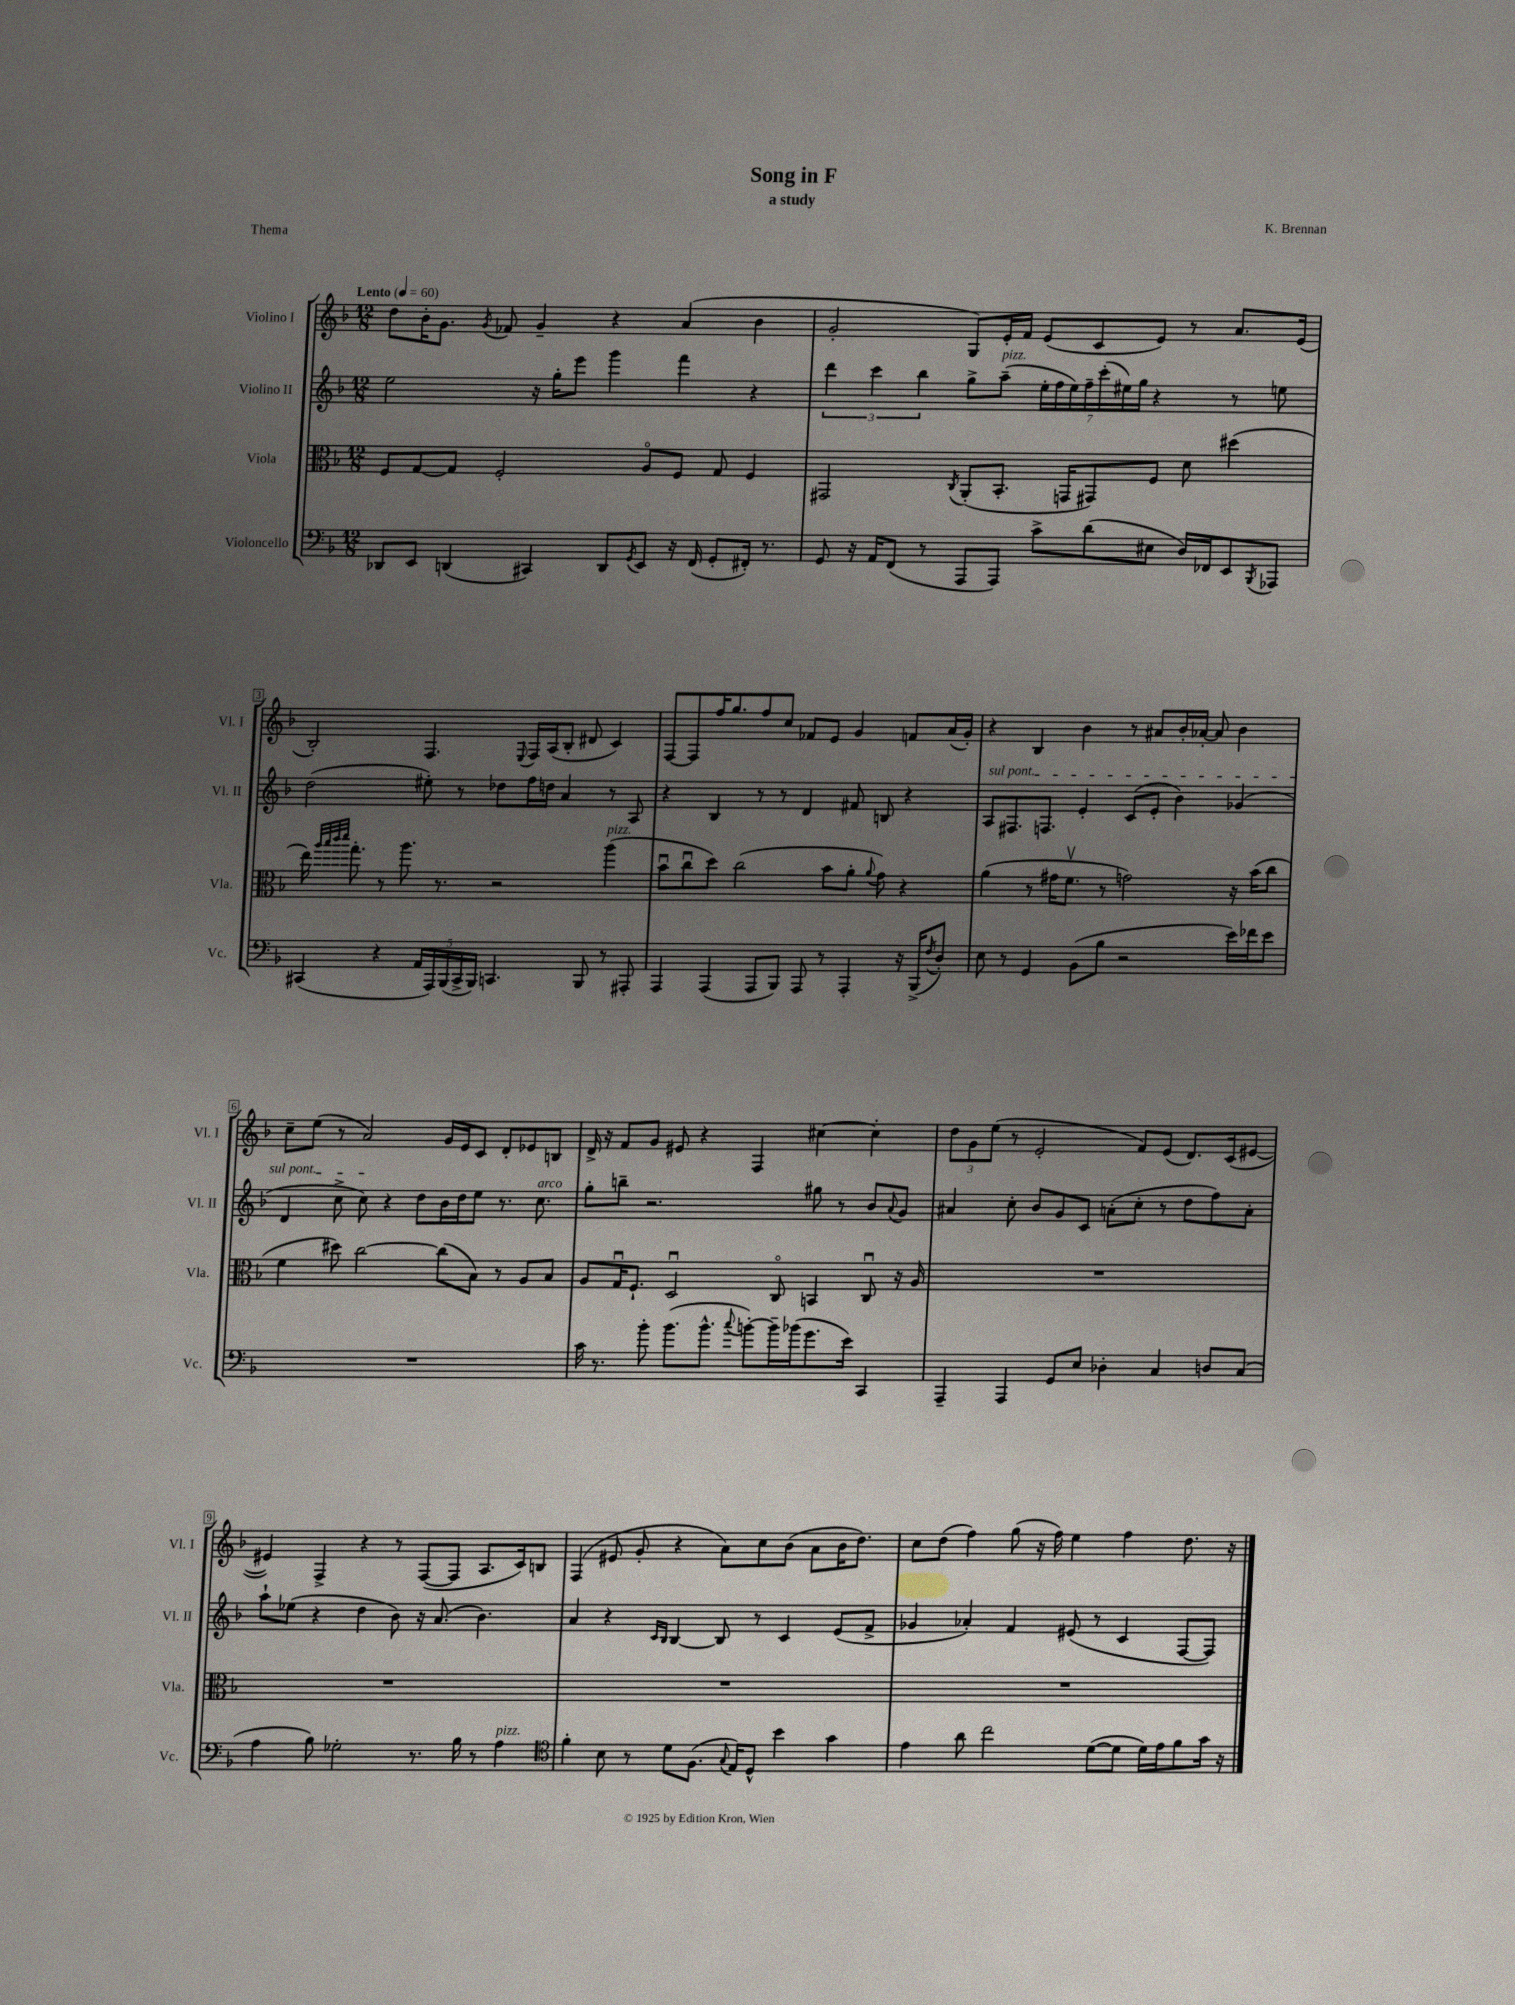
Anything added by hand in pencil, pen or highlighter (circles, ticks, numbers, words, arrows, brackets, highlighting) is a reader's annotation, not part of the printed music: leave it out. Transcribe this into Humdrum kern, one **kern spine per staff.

**kern	**kern	**kern	**kern
*staff4	*staff3	*staff2	*staff1
*clefF4	*clefC3	*clefG2	*clefG2
*k[b-]	*k[b-]	*k[b-]	*k[b-]
*M12/8	*M12/8	*M12/8	*M12/8
*MM60	*MM60	*MM60	*MM60
8DD-/L	8F/L	2ee\	8dd\L
8EE/J	[8G/	.	16b-'\K
.	.	.	8.g\J
(4DD/	8G/]J	.	.
.	.	.	8qg/
.	2F'/	.	8f-/
4CC#/)	.	16r	4g~/
.	.	16gg'\LK	.
.	.	8eee\J	.
8DD/L	.	4ggg\	4r
8qGG/	.	.	.
8EE/J	8Ao/L	.	.
16r	8F/J	4fff\	(4a/
(16FF/	.	.	.
8GG'/L	8G/	.	.
16FF#'/Jk)	4F/	4r	4b-\
8.r	.	.	.
=	=	=	=
8GG/	2GG#/	6ddd\	2g'/
16r	.	.	.
.	.	6ccc\	.
16AA/LK	.	.	.
(8FF/J	.	.	.
.	.	6bb-\	.
8r	.	.	.
.	8qC/	.	.
8AAA/L	(8AA'/L	8gg^\L	8G/L)
8AAA/J)	8.BB-'/J	(8aa~\J	16e'/L
.	.	.	16f/JJ
8c^\L	.	28ee'\LL	(8e/L
.	.	28ff\	.
.	16GG/LK	.	.
.	.	28ee\)	.
.	.	28ff~\	.
(8d\	8GG#/)	.	8c/
.	.	(28ccc'\	.
.	.	28ee#\)	.
.	.	28gg\JJ	.
8E#\J	8F/J	4r	8e/J)
16D/LL)	8d\	.	8r
16FF-/J	.	.	.
8EE/	(4dd#\	8r	8.a/L
8qBBB-/	.	.	.
8AAA-/J	.	8ee\	.
.	.	.	(16e/Jk
=	=	=	=
(4CC#/	16ee\)	(2dd\	2B-'/)
.	32qqaa/LLL	.	.
.	32qqbb-/	.	.
.	32qqccc/	.	.
.	32qqddd/JJJ	.	.
.	8.gg'\	.	.
4r	8r	.	.
.	8.aa\	.	.
20AA/LL	.	8ee#'\)	4.F/
20AAA/)	.	.	.
.	8.r	.	.
(20BBB-/	.	.	.
.	.	8r	.
20CC#^/	.	.	.
20BBB-/JJ)	.	.	.
4.CC/	2r	8dd-\L	.
.	.	.	8qqE/
.	.	16ff\L	16F/LL
.	.	16dd\JJ	(16A/J
.	.	4a/	8B-'/J
8BBB-/	.	.	8d#/
8r	(4aa\	8r	4c/)
8AAA#'/	.	8A/	.
=	=	=	=
4AAA/	8b-u\L	4r	[8F/L
.	8ccu\	.	8F/]
(4AAA/	8dd\J)	4B-/	16ff/K
.	.	.	8.gg/
.	(2cc\	.	.
8AAA/L	.	8r	8ff/
8BBB-/J)	.	8r	8cc/J
8AAA/	.	4d/	8f-/L
8r	8b-\L	.	8e/J
4AAA'/	8a'\J	8f#/	4g/
.	8qqa/	.	.
.	8g\)	8B/	.
16r	4r	4r	8f/L
(16BBB-^/LK	.	.	.
8qF/	.	.	.
8D'/J)	.	.	(16a/L
.	.	.	16g'/JJ)
=	=	=	=
8E\	(4a\	8A/L	4r
8r	.	8.F#/	.
4GG/	8r	.	4B-/
.	.	8.F/J	.
.	16g#\LK	.	.
.	8.fv\J	.	.
(8BB-\L	.	4e'/	4b-\
8B-\J	8r	.	.
2r	2g\)	(8c/L	8r
.	.	8e'/J	8a#/L
.	.	4b-\)	16b-'/L
.	.	.	[16a-'/JJ
.	.	.	8a-/]
16e\LL)	16r	(4g-/	4b-\
16f-\J	(16b-\LK	.	.
8e\J	8cc\J	.	.
=	=	=	=
1.r	4f\	4d/	8cc~\L
.	.	.	(8ee\J
.	8dd#\)	8cc^\	8r
.	[2cc\	8cc\)	2a/)
.	.	4r	.
.	.	8dd\L	.
.	(8cc\]L	16b-\L	16g/LL
.	.	16dd\J	16e/J
.	8B-\J)	8ee\J	8c/J
.	8r	8.r	8d'/L
.	8A/L	.	8e-/
.	.	8.cc\	.
.	8B-/J	.	8B/J
=	=	=	=
16c\	8A/L	8gg'\L	16d^/
8.r	.	.	16r
.	16Gu/K	8bb~\J	8f/L
.	8.F`/J	.	.
8b-'\	.	2.r	8g/J
(8.b-\L	2Du/	.	8e#/
.	.	.	4r
8.b-^^\J	.	.	.
8qqcc/	.	.	.
[8b'\L)	.	.	4F/
16b~\]L	8Co/	.	.
(16b-\J	.	.	.
8.g\	4BB/	8gg#\	[4cc#\
.	.	8r	.
16e\Jk)	.	.	.
4CC/	8Cu/	8b-/L	4cc#'\]
.	.	8qqa/	.
.	16r	8g/J	.
.	16A/	.	.
=	=	=	=
4AAA~/	1.r	4a#/	12dd\L
.	.	.	12g\
.	.	.	(12ee\J
4AAA/	.	8cc'\	8r
.	.	8b-/L	2e'/
8GG/L	.	8g/	.
8E/J	.	8c/J	.
4D-'\	.	(8a'\L	.
.	.	8cc'\J	8f/L)
4C/	.	8r	(8e/J
.	.	8dd\L	8.d/L)
8D/L	.	8ff\)	.
.	.	.	(16c/k
(8C/J	.	8a'\J	[8e#/J
=	=	=	=
4A\	1.r	8aa`\L	4e#/])
.	.	(8ee-\J	.
8B-\)	.	4r	4F^/
2G-'\	.	.	.
.	.	4dd\	4r
.	.	8b-\)	8r
8.r	.	16r	([8F/L
.	.	(8.a/	.
.	.	.	8F/]J
16B-\	.	.	.
8r	.	4.b-\)	8.A/L
4A\	.	.	.
.	.	.	16c/k)
.	.	.	8B/J
=	=	=	=
*clefC4	*	*	*
4f'\	1.r	4a/	(4F/
8B-\	.	4r	8e#/
8r	.	.	8g'/
.	.	16qqc/LL	.
.	.	16qqB-/JJ	.
8d\L	.	[4B-/	4r
(8.F\J	.	.	.
.	.	8B-/]	8a\L)
8qqG/	.	.	.
16E/LK)	.	.	.
8D^^/J	.	8r	8cc\
4b-\	.	4c/	(8b-\J
.	.	.	8a\L
4g\	.	(8e/L	16b-\K
.	.	.	8.dd\J)
.	.	8f^/J	.
=	=	=	=
4e\	1.r	4g-/	8cc\L
.	.	.	(8dd\J
8a\	.	4a-'/)	4ff\)
2cc\	.	.	.
.	.	4f/	(8gg\
.	.	.	16r
.	.	.	16ff\)
.	.	(8e#/	4ee\
([8d\L	.	8r	.
8d\]J	.	4c/	4ff\
16d\LL)	.	.	.
16e\J	.	.	.
8f\	.	[8F/L	8.dd\
16g\Jk	.	8F/]J)	.
16r	.	.	16r
==	==	==	==
*-	*-	*-	*-
